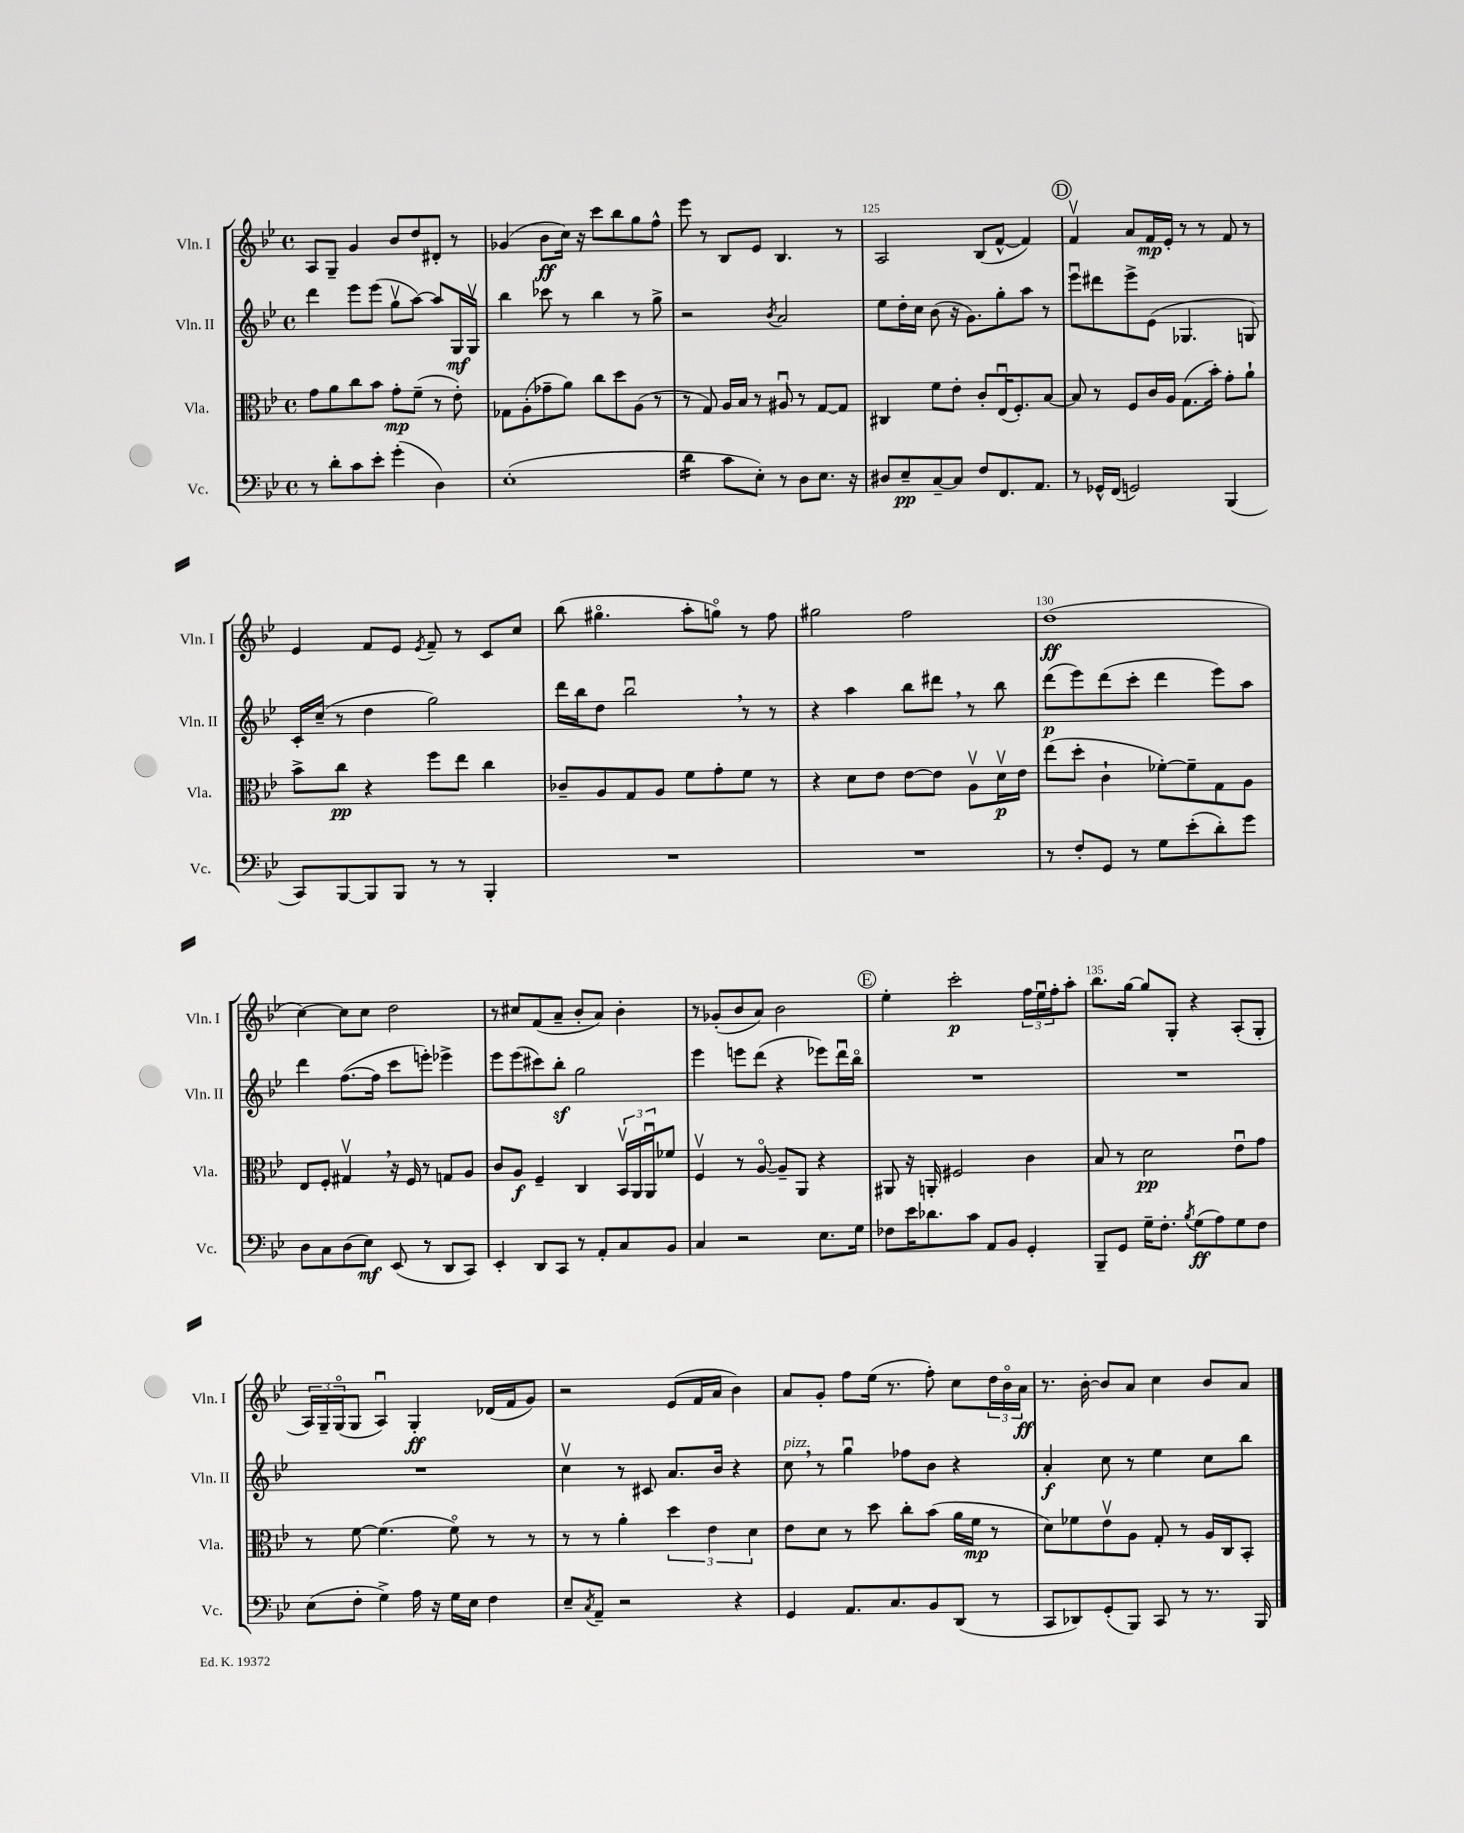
<<
\new StaffGroup <<
\new Staff = "s0" \with { instrumentName = "Vln. I" shortInstrumentName = "Vln. I" } {
    \clef treble \key bes \major \defaultTimeSignature \time 4/4
    a8 g8-- g'4 bes'8 d''8 dis'8-. r8 |
    ges'4( bes'8\ff c''16) r16 c'''8 bes''8 g''8 f''8-^ |
    ees'''8 r8 bes8 ees'8 bes4. r8 |
    a2 bes8( f'8~-^ f'4) |
    \mark \markup { \circle "D" } f'4\upbow a'8 f'16\mp ees'16-. r8 r8 f'8 r8 |
    ees'4 f'8 ees'8 \acciaccatura { ees'8 } f'8-- r8 c'8 c''8 |
    bes''8( gis''4.\flageolet a''8-. g''8\flageolet) r8 f''8 |
    gis''2 f''2 |
    d''1\ff( |
    c''4~) c''8 c''8 d''2 |
    r8 cis''8 f'8( a'8-- bes'8-. a'8) bes'4-. |
    r8 ges'8-.( bes'8 a'8) bes'2 |
    \mark \markup { \circle "E" } ees''4-. c'''2-.\p \tuplet 3/2 { f''16 ees''16\downbow f''16-. } a''8-. |
    bes''8. g''16~ g''8 g8-. r4 a8-.( g8-. |
    \tuplet 3/2 { a16) g16-- g16\flageolet( } g8 a4\downbow) g4-.\ff des'16( f'16 g'8) |
    r2 ees'8( f'16 a'16 bes'4) |
    a'8 g'8-. f''8 ees''16( r8. f''8-.) c''8 \tuplet 3/2 { d''16 bes'16\flageolet a'16\ff } |
    r8. bes'16~-. bes'8 a'8 c''4 bes'8 a'8 \bar "|." |
}
\new Staff = "s1" \with { instrumentName = "Vln. II" shortInstrumentName = "Vln. II" } {
    \clef treble \key bes \major \defaultTimeSignature \time 4/4
    d'''4 ees'''8 ees'''8( g''8\upbow a''8~) a''8 g16\mf g16\upbow |
    bes''4 ces'''8 r8 bes''4 r8 g''8-> |
    r2 \acciaccatura { bes'8 } a'2 |
    ees''8 d''16-. c''16 bes'8( r16 g'8.) g''8-. a''8 r8 |
    \mark \markup { \circle "D" } ees'''8\downbow dis'''8 ees'''8-> ees'8( ges4. g8) |
    c'16-. c''16--( r8 d''4 g''2) |
    d'''16 bes''16 d''8 bes''2\downbow \breathe r8 r8 |
    r4 a''4 bes''8 dis'''8 \breathe r8 bes''8 |
    d'''8\p( ees'''8) d'''8( c'''8-. d'''4 ees'''8) a''8 |
    d'''4 f''8.~( f''16 c'''8 e'''8-.) ees'''4-> |
    ees'''8 ees'''8( cis'''8) bes''8-.\sf g''2 |
    ees'''4 e'''8 d'''8( r4 ees'''8) d'''16\downbow bes''16\flageolet |
    \mark \markup { \circle "E" } R1 |
    R1 |
    R1 |
    c''4\upbow r8 cis'8 a'8. bes'16 r4 |
    c''8^\markup { \italic "pizz." } \breathe r8 g''4\downbow fes''8 bes'8 r4 |
    a'4-.\f c''8 r8 ees''4 c''8 bes''8 \bar "|." |
}
\new Staff = "s2" \with { instrumentName = "Vla." shortInstrumentName = "Vla." } {
    \clef alto \key bes \major \defaultTimeSignature \time 4/4
    g'8 a'8 c''8 bes'8 g'8-.\mp f'8--( r8 ees'8-.) |
    ges8 a8-.( ges'8-- a'8) c''8 d''8 a8( r8 |
    r8 g8) a16 bes16 r8 ais8\downbow r8 g8~ g8 |
    cis4 f'8 ees'8-. c'8-. ees16\downbow( f8.-.) bes8~ |
    \mark \markup { \circle "D" } bes8 r8 f8 c'16 a16 g8.( bes'16-.) g'8-. a'8-! |
    bes'8-> c''8\pp r4 f''8 ees''8 c''4 |
    ces'8-- a8 g8 a8 f'8 g'8-. f'8 r8 |
    r4 d'8 ees'8 ees'8~ ees'8 a8\upbow d'16\upbow\p ees'16 |
    ees''8( d''8-. c'4-! fes'8~-.) fes'8-- g8 a8 |
    ees8 f8-. gis4\upbow \breathe r16 f16 r8 g8 a8 |
    c'8 a8\f f4-- c4 \tuplet 3/2 { bes,16\upbow a,16 a,16\downbow } fes'8 |
    f4\upbow r8 a8~\flageolet a8-- a,8 r4 |
    \mark \markup { \circle "E" } ais,8 r16 a,16-. fis2 c'4 |
    bes8 r8 d'2\pp ees'8\downbow g'8 |
    r8 f'8~ f'4.( f'8\flageolet) r8 r8 |
    r8 r8 a'4-. \tuplet 3/2 { d''4 ees'4 d'4 } |
    ees'8 d'8 r8 d''8 c''8-. bes'8( a'16 f'16\mp r8 |
    d'8) fes'8 ees'8\upbow a8 g8-. r8 a16 c16 bes,8-. \bar "|." |
}
\new Staff = "s3" \with { instrumentName = "Vc." shortInstrumentName = "Vc." } {
    \clef bass \key bes \major \defaultTimeSignature \time 4/4
    r8 d'8-. c'8 ees'8-. g'4-.( d4) |
    ees1-.( |
    d'4:16 c'8 ees8-.) r8 d8 ees8. r16 |
    dis8 ees8--\pp c8~-- c8 f8 f,8. a,8. |
    \mark \markup { \circle "D" } r8 ges,16-^ f,16( g,2) bes,,4( |
    c,8) bes,,8~ bes,,8 bes,,8 r8 r8 bes,,4-. |
    R1 |
    R1 |
    r8 f8-. g,8 r8 g8 ees'8-.( d'8-.) g'8 |
    d8 c8 d8( ees8\mf) ees,8( r8 d,8 c,8) |
    ees,4-. d,8 c,8 r8 a,8-. c8 bes,8 |
    c4 r2 ees8. g16 |
    \mark \markup { \circle "E" } fes8 ees'16 des'8. c'8 a,8 bes,8 g,4-. |
    bes,,8-- g,8 g16-- f8.-. \acciaccatura { bes8 } g8\ff( a8) g8 f8 |
    ees8( f8-. g4->) a16 r16 g16 ees16 f4 |
    ees8-- \acciaccatura { c8 } a,8-- r2 r4 |
    g,4 a,8. c8. bes,8 d,8( r8 |
    c,8 des,8) g,8-.( bes,,8) c,8 r8 r8. bes,,16 \bar "|." |
}
>>
>>
\layout { \context { \Score currentBarNumber = #122 \override BarNumber.break-visibility = ##(#f #t #t) barNumberVisibility = #(every-nth-bar-number-visible 5) } }
